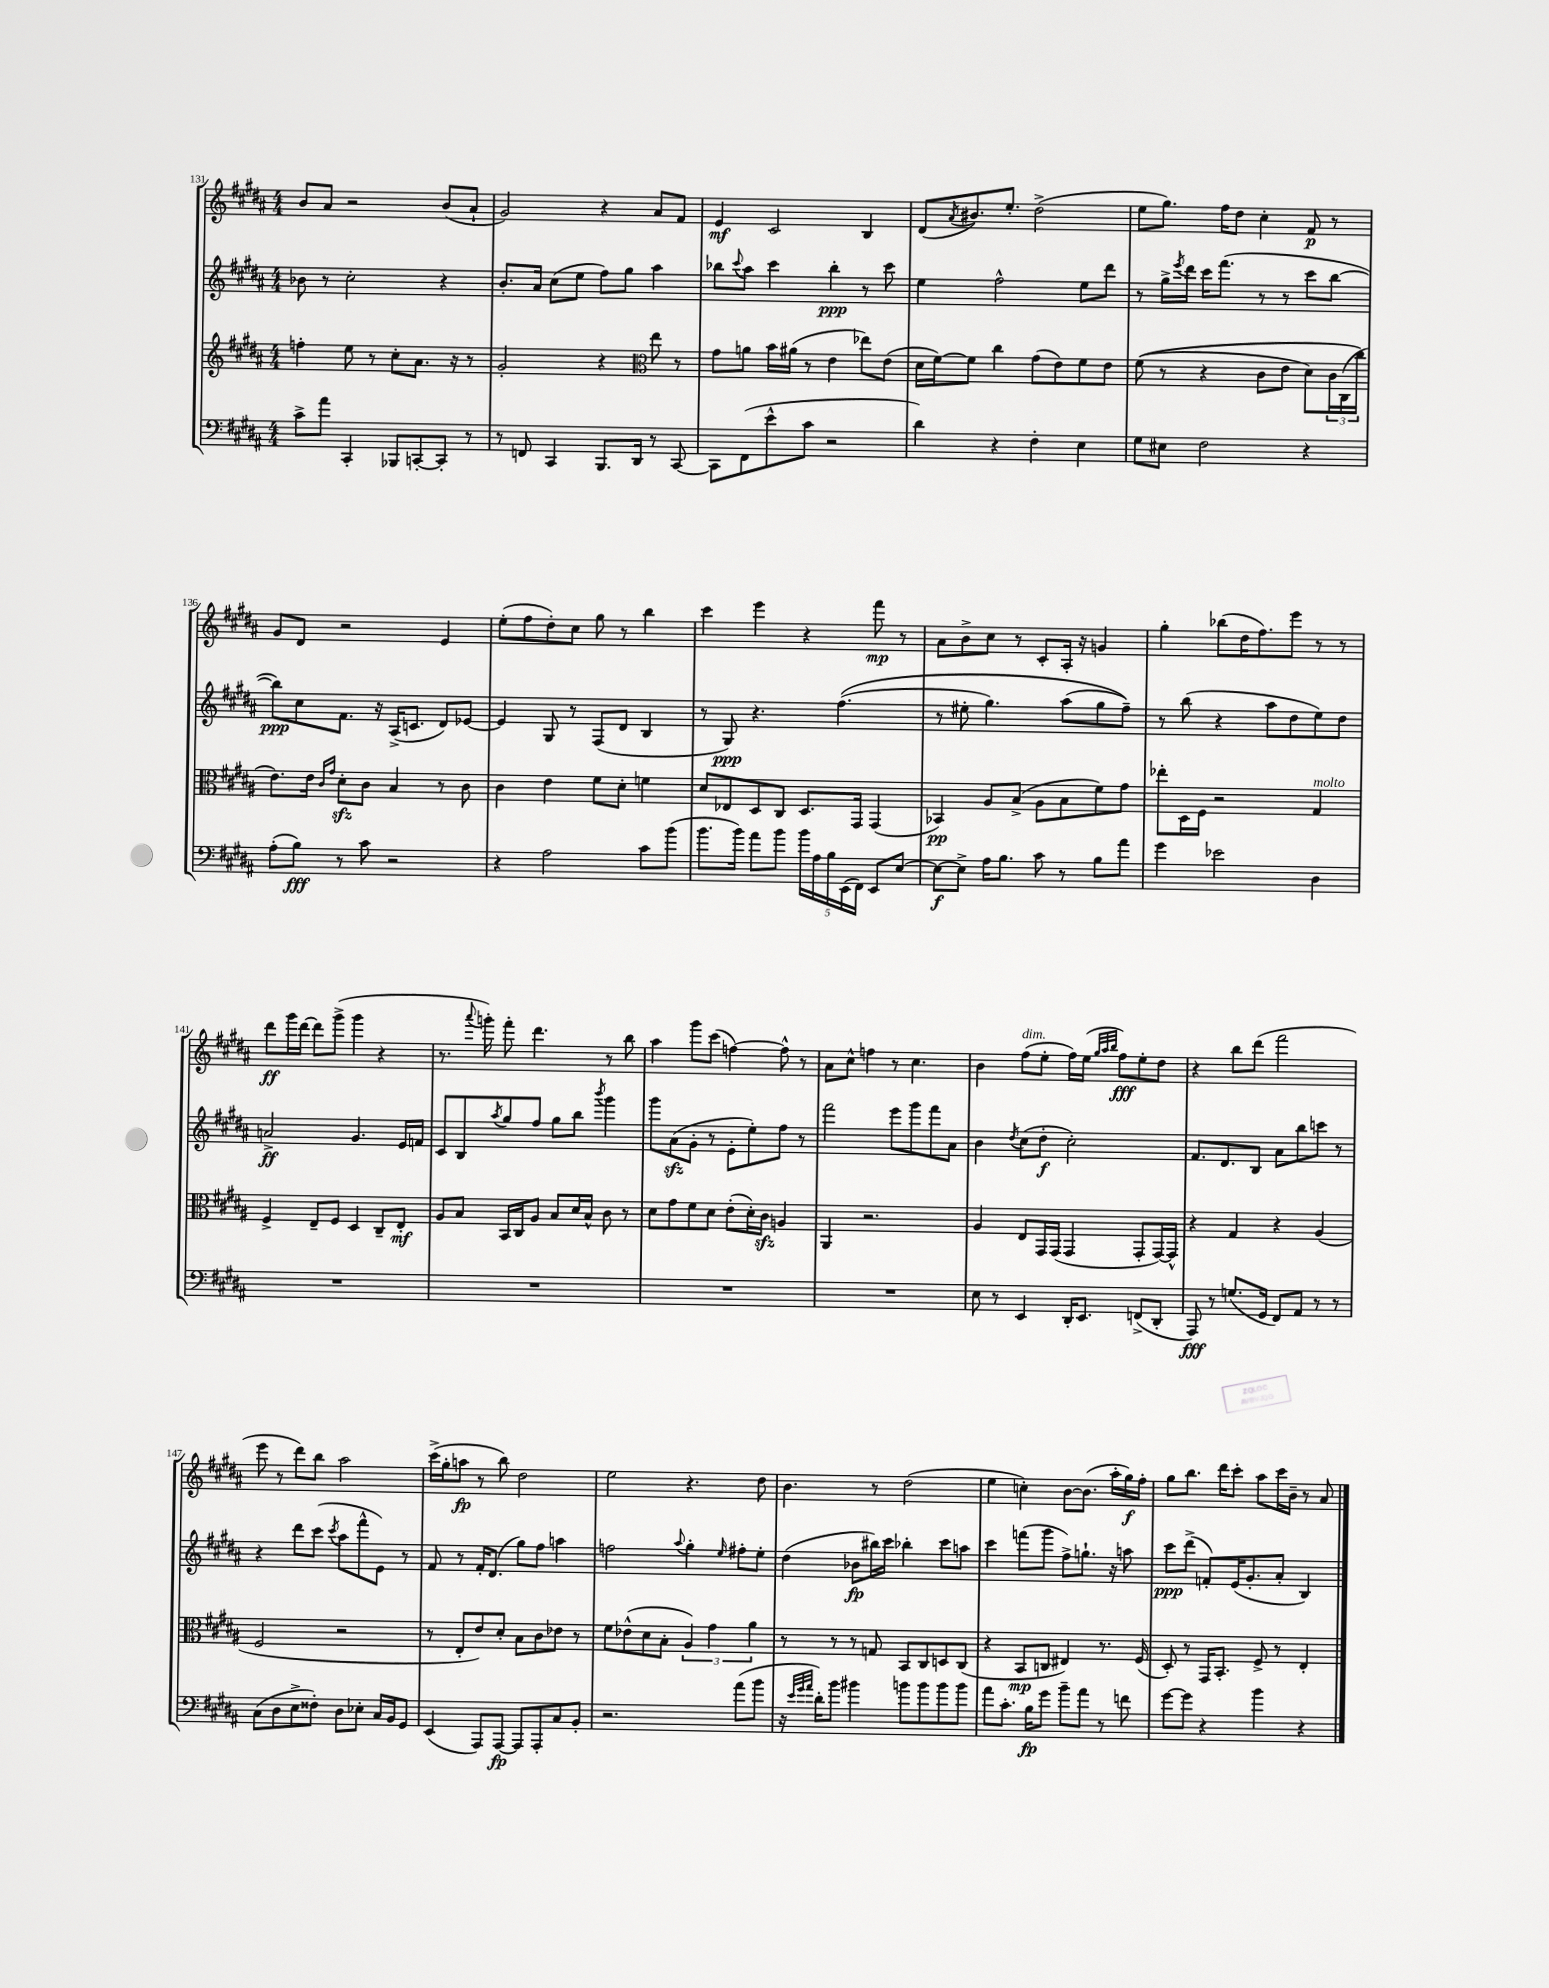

**kern	**kern	**kern	**kern
*staff4	*staff3	*staff2	*staff1
*clefF4	*clefG2	*clefG2	*clefG2
*k[f#c#g#d#a#]	*k[f#c#g#d#a#]	*k[f#c#g#d#a#]	*k[f#c#g#d#a#]
*M4/4	*M4/4	*M4/4	*M4/4
8c#^	4ff'	8b-	8b
8a#	.	8r	8a#
4CC#'	8ee	2cc#'	2r
.	8r	.	.
8BBB-	8cc#'	.	.
[8CC'	8.a#	.	.
8CC']	.	4r	(8b
.	16r	.	.
8r	8r	.	8a#`
=	=	=	=
8r	2g#'	8.b'	2g#)
8FF	.	.	.
.	.	16a#	.
4CC#	.	(8cc#	.
.	.	8ee	.
8.BBB	4r	8ff#)	4r
.	.	8gg#	.
16DD#	.	.	.
*	*clefC3	*	*
8r	8ee	4aa#	8a#
[8CC#	8r	.	8f#
=	=	=	=
8CC#]	8g#	8bb-	4e
.	.	8qqccc#	.
(8FF#	8a	8aa#	.
8e^^	16b	4ccc#	2c#
.	(16a#	.	.
8c#	8r	.	.
2r	4e	4bb-'	.
.	8ee-)	8r	4B
.	(8e	8ccc#	.
=	=	=	=
4d#)	16d#	4ee	(8d#
.	[16f#)	.	.
.	.	.	8qa#
.	8f#]	.	8.b#)
4r	4cc#	2ff#^^	.
.	.	.	8.ee'
4F#'	(8g#	.	(2dd#^
.	8e)	.	.
4E	8f#	8ee	.
.	8e	8ddd#	.
=	=	=	=
8G#	&((8f#	8r	8ee
8E#	8r	16gg#^	8.gg#)
.	.	8qeee	.
.	.	16ddd#	.
2F#	4r	16ccc#	.
.	.	(8.fff#	16ff#
.	.	.	8dd#
.	8c#	8r	4cc#'
.	8e	8r	.
4r	8d#)	8ccc#	8f#
.	24c#	[8bb	8r
.	(24C#	.	.
.	24cc#&)	.	.
=	=	=	=
(8A#'	8.e)	8bb])	8g#
8B)	.	8cc#	8d#
.	16e	.	.
.	16qqc#	.	.
.	16qqg#	.	.
8r	8d#'	8.f#	2r
8c#	8c#	.	.
.	.	16r	.
2r	4B	(16A#^	.
.	.	8.c	.
.	8r	8d#)	4e
.	8c#	[8e-	.
=	=	=	=
4r	4c#	4e-]	(8ee'
.	.	.	8ff#
2A#	4e	8G#	8dd#')
.	.	8r	8cc#
.	8f#	(8F#	8gg#
.	8d#'	8d#	8r
8c#	4f	4B	4bb
(8b	.	.	.
=	=	=	=
8.b	8d#	8r	4ccc#
.	8E-	8G#)	.
16b)	.	.	.
8a#	8D#	4.r	4eee
8b	8C#	.	.
20b	8.D#	.	4r
20A#	.	.	.
20B	.	.	.
.	.	&((4.ff#	.
(20EE	.	.	.
.	16GG#	.	.
20FF#)	.	.	.
8EE	(4GG#	.	8fff#
[8E	.	.	8r
=	=	=	=
8E_	4BB-)	8r	8a#
8E^]	.	8ee#'	8b^
16A#	8A#	4.gg#)	8cc#
8.B	.	.	.
.	(8B^	.	8r
8c#	8A#	.	8c#'
8r	8B	(8aa#	16A#'
.	.	.	16r
8B	8f#)	8gg#	4g
8a#	8g#	8ff#~)&)	.
=	=	=	=
4g#	8ee-'	8r	4gg#'
.	16D#	(8bb	.
.	16F#	.	.
2e-	2r	4r	(8bb-
.	.	.	16dd#
.	.	.	8.ff#)
.	.	8aa#	.
.	.	8dd#	8eee
4D#	4G#	8ee)	8r
.	.	8dd#	8r
=	=	=	=
1r	4F#^	2a^	8ddd#
.	.	.	16ggg#
.	.	.	[16ddd#
.	8E~	.	8ddd#]
.	8F#	.	(8ggg#^
.	4D#	4.g#	4ggg#
.	8C#~	.	4r
.	8E'	16e	.
.	.	16f	.
=	=	=	=
1r	8A#	8c#	8.r
.	8B	8B	.
.	.	.	8qqaaa#
.	.	.	16ggg')
.	.	8qaa#	.
.	16BB	8gg#	8fff#'
.	16C#	.	.
.	8A#	8ff#	4.ddd#
.	8B	8gg#	.
.	16d#	8bb	.
.	16B^^	.	.
.	.	8qbbb	.
.	8c#	4ggg#	8r
.	8r	.	8bb
=	=	=	=
1r	8d#	8ggg#	4aa#
.	8g#	(8a#	.
.	8f#	8g#'	8ggg#
.	8d#	8r	(8ccc#
.	(8e'	8e'	[4ff)
.	16d#')	8ee')	.
.	16c#	.	.
.	4A	8ff#	8ff^^]
.	.	8r	8r
=	=	=	=
1r	4AA#	2fff#	8a#
.	.	.	8cc#^^
.	2.r	.	4ff
.	.	8eee	8r
.	.	8ggg#	4.cc#
.	.	8fff#	.
.	.	8a#	.
=	=	=	=
8E	4A#	4b	4b
8r	.	.	.
.	.	8qdd#	.
4EE	8E	(8cc#	(8ff#
.	16GG#	8dd#'	8ee'
.	(16GG#	.	.
16DD#'	4GG#	2cc#')	16ff#)
8.EE	.	.	(16ee
.	.	.	32qqgg#
.	.	.	32qqaa#
.	.	.	32qqbb
.	.	.	8ff#)
(8FF^	8GG#'	.	8ee'
8DD#'	[16GG#)	.	8dd#
.	16GG#^^]	.	.
=	=	=	=
8AAA#)	4r	8.f#	4r
8r	.	.	.
.	.	8.d#	.
(8.G	4G#	.	8bb
.	.	8B	(8ddd#
16GG#	.	.	.
8FF#)	4r	8a#	2fff#
8AA#	.	8bb	.
8r	(4A#	8ccc	.
8r	.	8r	.
=	=	=	=
(8C#	2F#	4r	8eee
8D#	.	.	8r
8E^	.	8ddd#	8ddd#)
8F##')	.	(8ccc#	8bb
.	.	8qccc#	.
8D#	2r	8aa#	2aa#
8E-'	.	8fff#^^	.
16C#	.	8e)	.
16BB	.	.	.
8GG#	.	8r	.
=	=	=	=
(4EE	8r	8f#	(16ccc#^
.	.	.	16gg#'
.	8E'	8r	8aa
8AAA#)	8e)	16f#'	8r
.	.	(8.d#	.
[8AAA#	8d#'	.	8bb)
8AAA#]	8B	8gg#)	2dd#
8AAA#'	8c#	8ff#	.
8C#	8e-	4aa	.
8BB'	8r	.	.
=	=	=	=
2.r	8f#	2ff	2ee
.	(8e-^^	.	.
.	8d#	.	.
.	8B'	.	.
.	.	8qqaa#	.
.	6A#)	4gg#'	4.r
.	6g#	.	.
.	.	16qqee	.
(8a#	.	8ff#'	.
.	6a#	.	.
8b	.	8ee'	8dd#
=	=	=	=
16r	8r	(4dd#	4.b
32qqe	.	.	.
32qqg#	.	.	.
32qqa#	.	.	.
16d#')	.	.	.
8b	8r	.	.
4b#	8r	8b-	.
.	8G	16bb#)	8r
.	.	16ccc#	.
8b	8BB	4bb-'	(2dd#
8b	8C#	.	.
8b	8D	8ccc#	.
8b	(8C#	8aa	.
=	=	=	=
8a#	4r	4ccc#	4ee
8.c#'	.	.	.
.	8BB	(8fff	4cc')
16B	.	.	.
8g#	8C	8ggg#	.
8b~	4E#)	8ff#^)	[8b
8a#	.	8.gg`	(8.b]
8r	8.r	.	.
.	.	16r	16aa#'
8f	.	8aa	16gg#)
.	(16F#	.	16ff#'
=	=	=	=
[8g#	8D#')	8ccc#	8gg#
8g#]	8r	(8ddd#^	8.bb
4r	16GG#	8f')	.
.	8.BB'	.	16ddd#
.	.	(16e	8ccc#'
.	.	8.g#'	.
4b	8F#^	.	8aa#
.	8r	8a#'	16ccc#
.	.	.	16b~
4r	4E'	4B)	8r
.	.	.	8a#
==	==	==	==
*-	*-	*-	*-
